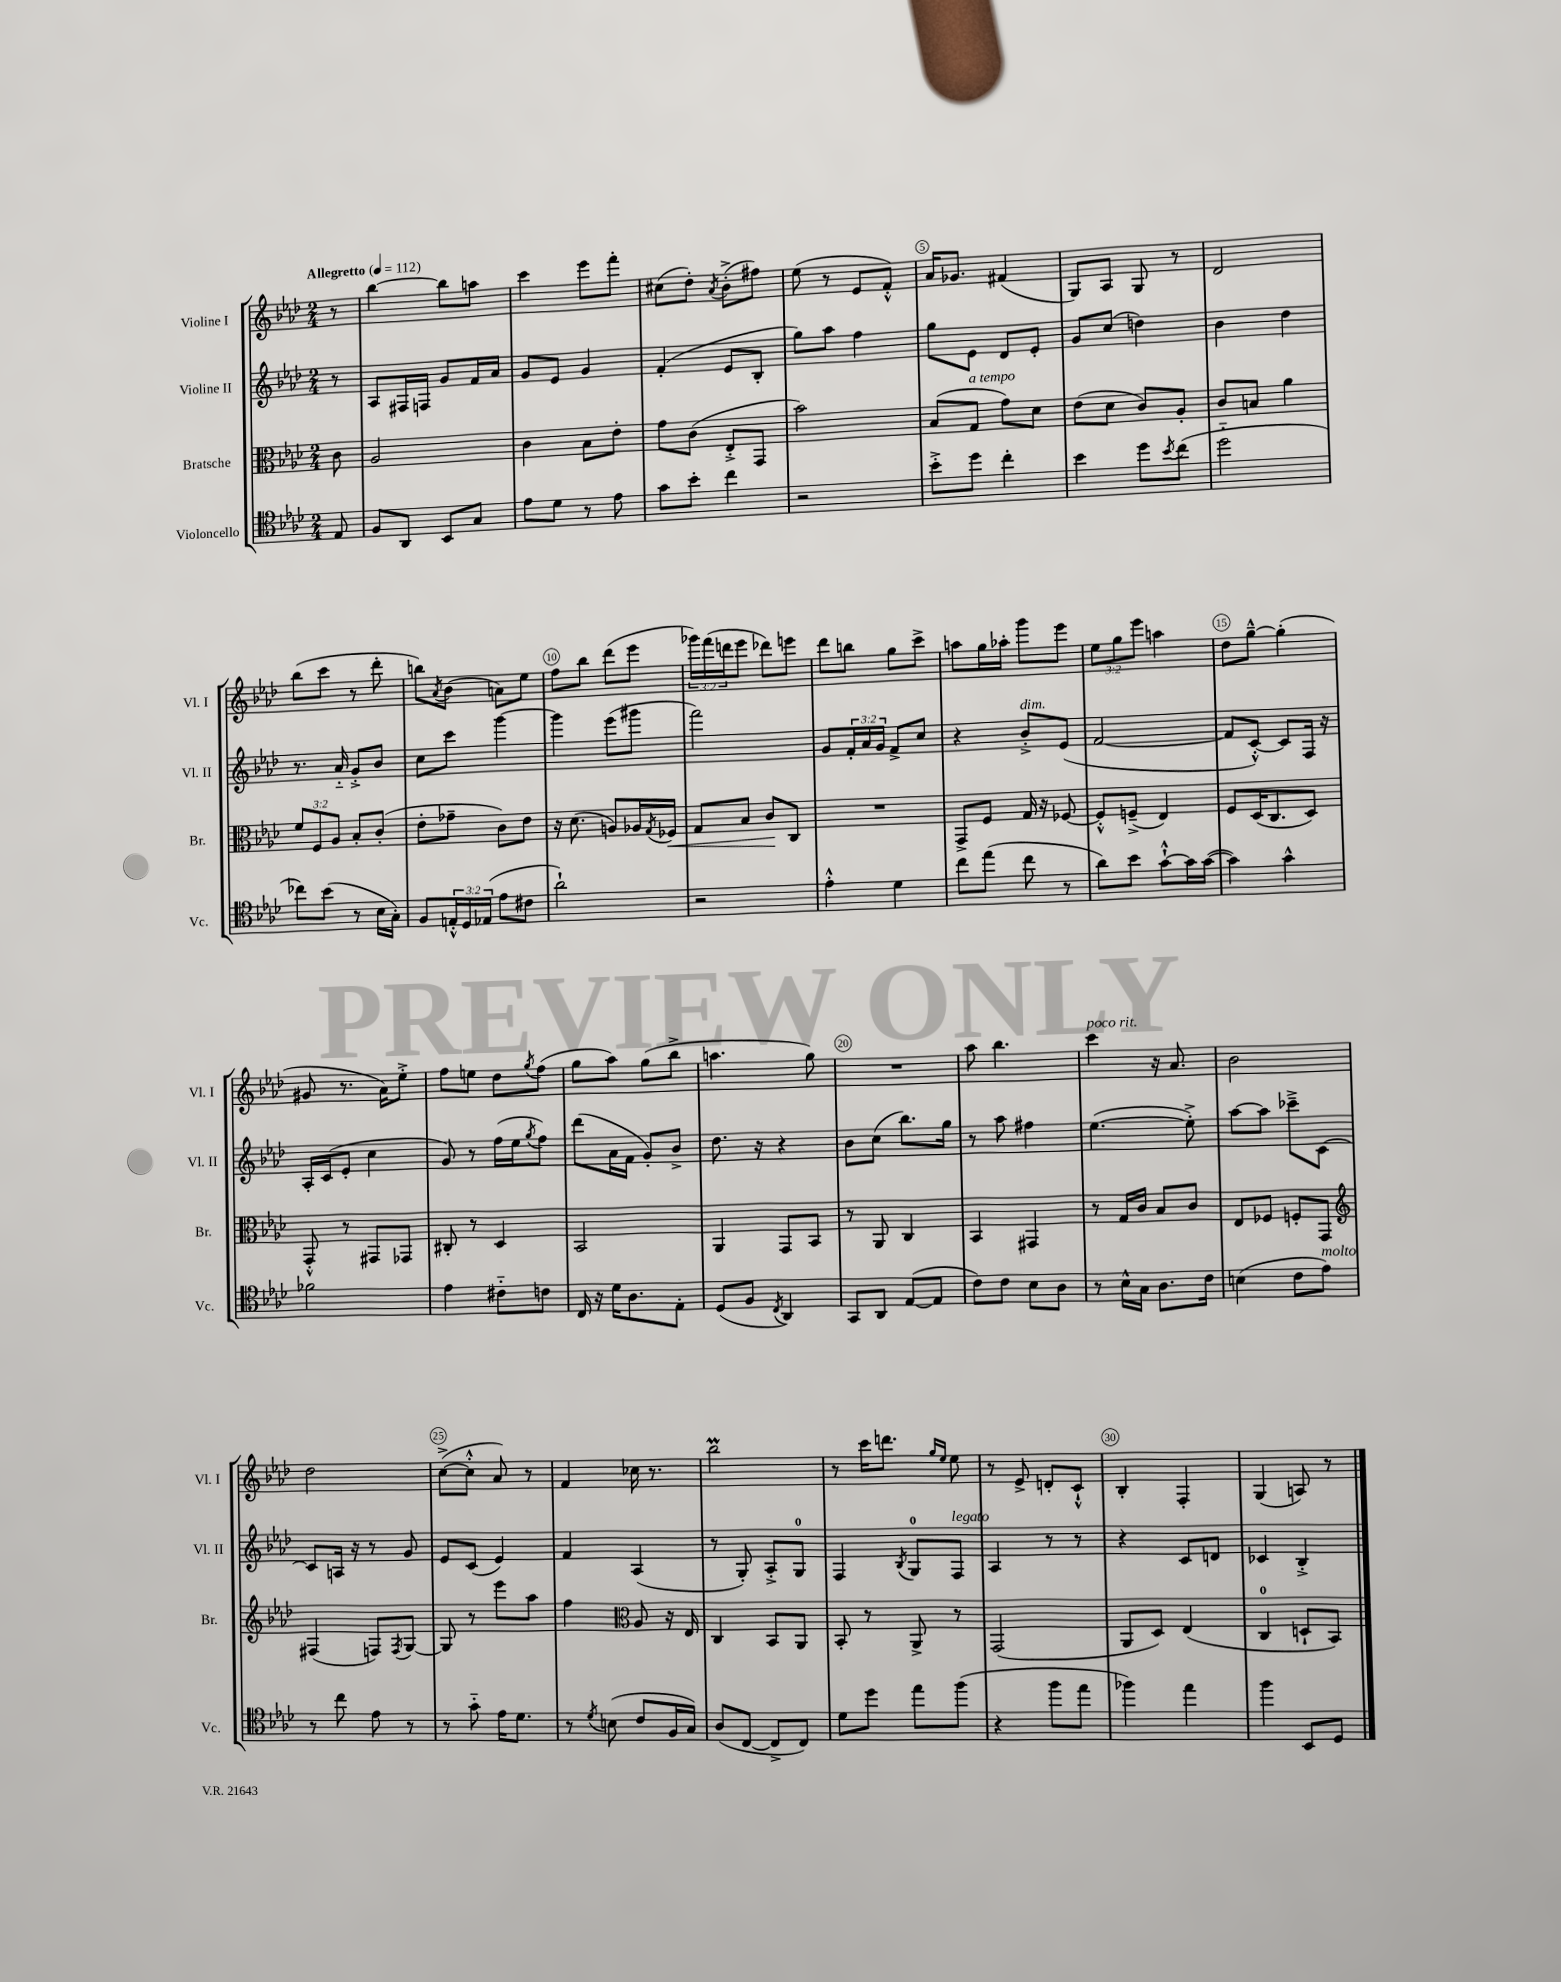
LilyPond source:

<<
\new StaffGroup <<
\new Staff = "s0" \with { instrumentName = "Violine I" shortInstrumentName = "Vl. I" } {
    \clef treble \key aes \major \numericTimeSignature \time 2/4 \override Staff.TupletNumber.text = #tuplet-number::calc-fraction-text \partial 8 \tempo "Allegretto" 4 = 112
    r8 |
    bes''4~ bes''8 a''8 |
    c'''4 ees'''8 f'''8-. |
    cis''8( des''8-.) \acciaccatura { aes'8 } bes'8-.->( fis''8) |
    ees''8( r8 ees'8 f'8-.-^) |
    aes'16 ges'8. fis'4( |
    g8) aes8 g8 r8 |
    des'2 |
    bes''8( c'''8 r8 des'''8-. |
    b''8) \acciaccatura { aes'8 } bes'8( a'8) ees''8 |
    f''8 bes''8 des'''8( ees'''8 |
    \tuplet 3/2 { ges'''16) f'''16( d'''16 } ees'''8 des'''8) e'''8 |
    des'''8 b''8 g''8 c'''8-> |
    a''8 g''16 aes''16-. g'''8 ees'''8 |
    \tuplet 3/2 { ees''8 g''8 ees'''8 } a''4 |
    des''8 g''8~---^ g''4-.( |
    gis'8 r8. aes'16) ees''8-.-> |
    f''8 e''8 des''8 \acciaccatura { g''8 } f''8( |
    g''8 aes''8) g''8( bes''8-> |
    a''4. g''8) |
    R2 |
    aes''8 bes''4. |
    c'''4^\markup { \italic "poco rit." } r16 aes'8. |
    bes'2 |
    des''2 |
    c''8~->( c''8-.-^ aes'8) r8 |
    f'4 ces''16 r8. |
    bes''2\prall |
    r8 c'''16 d'''8. \grace { g''16 ees''16 } ees''8 |
    r8 ees'8-> d'8-. c'8-!-^ |
    bes4-. f4-. |
    g4( a8) r8 \bar "|." |
}
\new Staff = "s1" \with { instrumentName = "Violine II" shortInstrumentName = "Vl. II" } {
    \clef treble \key aes \major \numericTimeSignature \time 2/4 \override Staff.TupletNumber.text = #tuplet-number::calc-fraction-text \partial 8
    r8 |
    aes8 fis16 f16 g'8 f'16 aes'16 |
    g'8 ees'8 g'4 |
    f'4-.( ees'8 bes8-. |
    g''8) aes''8 f''4 |
    g''8 ees'8 des'8 ees'8-. |
    g'8 c''8( d''4) |
    bes'4 des''4 |
    r8. aes'16-_ g'8-.-> bes'8 |
    c''8 c'''8 g'''4~ |
    g'''4 ees'''8( gis'''8 |
    f'''2) |
    g'8 \tuplet 3/2 { f'16-. aes'16 g'16 } f'8-> c''8 |
    r4 bes'8-.->^\markup { \italic "dim." } ees'8( |
    f'2~ |
    f'8 c'8~-.-^) c'8 f16 r16 |
    aes16-. c'16( ees'8-. c''4 |
    g'8) r8 f''16( ees''16 \acciaccatura { g''8 } f''8) |
    des'''8( aes'16 f'16 g'8-.) bes'8-> |
    des''8. r16 r4 |
    bes'8 c''8( bes''8.) g''16 |
    r8 aes''8 fis''4 |
    ees''4.~( ees''8-.->) |
    aes''8~ aes''8 ces'''8---> c'8~ |
    c'8 a16 r16 r8 g'8 |
    ees'8 c'8( ees'4) |
    f'4 aes4( |
    r8 g8-.) aes8-.-> g8-0 |
    f4 \acciaccatura { bes8 } g8-0 f8^\markup { \italic "legato" } |
    aes4 r8 r8 |
    r4 c'8 d'8 |
    ces'4 bes4-.-> \bar "|." |
}
\new Staff = "s2" \with { instrumentName = "Bratsche" shortInstrumentName = "Br." } {
    \clef alto \key aes \major \numericTimeSignature \time 2/4 \override Staff.TupletNumber.text = #tuplet-number::calc-fraction-text \partial 8
    c'8 |
    aes2 |
    c'4 bes8 ees'8-. |
    g'8 c'8( ees8-.-> g,8 |
    bes'2) |
    bes8( g8^\markup { \italic "a tempo" } g'8) des'8 |
    ees'8( des'8 c'8) aes8-. |
    c'8 b8 aes'4 |
    \tuplet 3/2 { f'8 f8 aes8 } bes8-. c'8-.( |
    ees'8-. ges'8-- c'8) ees'8 |
    r16 des'8.( a8) aes16 \acciaccatura { g8 } fes16\< |
    g8 bes8 c'8\! c8 |
    R2 |
    g,8-> f8 g16 r16 fes8~ |
    fes8-.-^ f8--->( ees4) |
    f8 des16( c8. des8) |
    g,8-.-^ r8 gis,8 ges,8 |
    cis8-. r8 des4 |
    bes,2 |
    aes,4 g,8 bes,8 |
    r8 aes,8 c4 |
    bes,4 gis,4 |
    r8 g16 c'16 bes8 c'8 |
    ees8 fes8 f8-. g,8 |
    \clef treble fis4( f8) \acciaccatura { f8 } g8~ |
    g8 r8 ees'''8 aes''8 |
    f''4 \clef alto aes8 r16 ees16 |
    c4 bes,8 aes,8 |
    bes,8-. r8 aes,8-> r8 |
    g,2( |
    aes,8 des8) ees4( |
    c4-0 d8-! bes,8) \bar "|." |
}
\new Staff = "s3" \with { instrumentName = "Violoncello" shortInstrumentName = "Vc." } {
    \clef tenor \key aes \major \numericTimeSignature \time 2/4 \override Staff.TupletNumber.text = #tuplet-number::calc-fraction-text \partial 8
    ees8 |
    f8 aes,8 bes,8 g8 |
    ees'8 des'8 r8 ees'8 |
    g'8 bes'8-. c''4 |
    r2 |
    bes'8-.-> des''8 c''4-. |
    bes'4 des''8 \acciaccatura { bes'8 } c''8( |
    des''2-_ |
    ces''8) bes'8( r8 bes16 g16-.) |
    f8 \tuplet 3/2 { e16-.-^ des16 ees16( } ees'8 cis'8 |
    aes'2-!) |
    r2 |
    ees'4-.-^ des'4 |
    c''8 ees''8( c''8 r8 |
    aes'8) bes'8 g'8~-!-^ g'16 g'16~( |
    g'4) g'4-^ |
    fes'2 |
    ees'4 cis'8-_ c'8 |
    c16 r16 des'16 aes8. ees8-. |
    des8( f8 \acciaccatura { c8 } aes,4) |
    g,8 aes,8 ees8~( ees8 |
    c'8) c'8 bes8 aes8 |
    r8 bes16-^ g16 aes8. c'16 |
    b4( c'8 ees'8^\markup { \italic "molto" }) |
    r8 c''8 ees'8 r8 |
    r8 g'8-_ ees'16 des'8. |
    r8 \acciaccatura { des'8 } b8( c'8 f16 g16) |
    aes8( c8~ c8-> c8) |
    des'8 des''8 ees''8 f''8( |
    r4 f''8 ees''8 |
    fes''4) ees''4 |
    f''4 bes,8 des8 \bar "|." |
}
>>
>>
\layout { \context { \Score \override BarNumber.break-visibility = ##(#f #t #t) barNumberVisibility = #(every-nth-bar-number-visible 5) \override BarNumber.stencil = #(make-stencil-circler 0.1 0.3 ly:text-interface::print) } }
